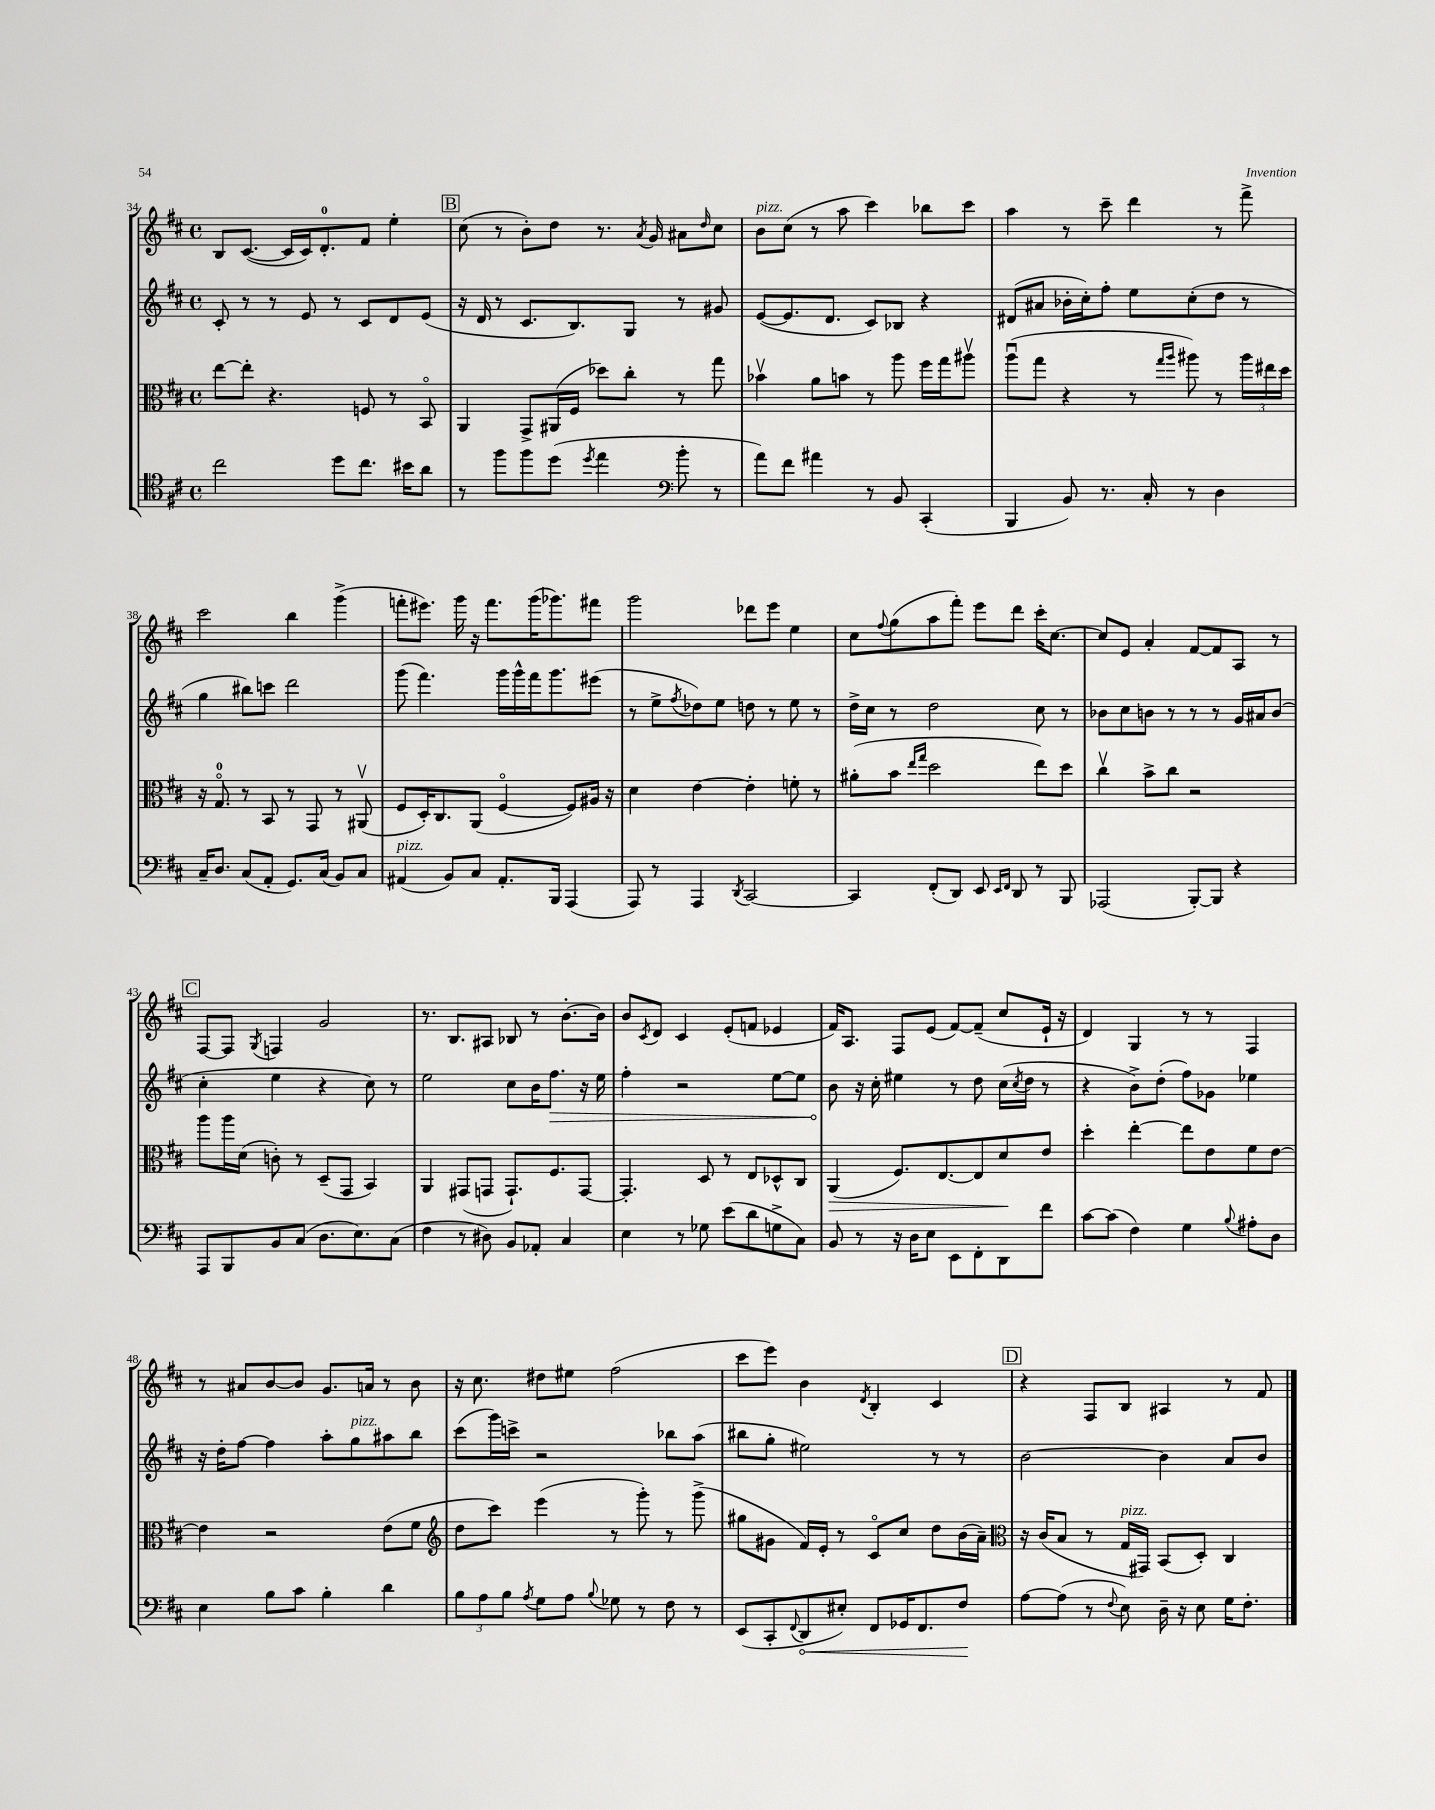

**kern	**dynam	**kern	**dynam	**kern	**dynam	**kern
*part4	*part4	*part3	*part3	*part2	*part2	*part1
*staff4	*staff4	*staff3	*staff3	*staff2	*staff2	*staff1
*clefC4	*	*clefC3	*	*clefG2	*	*clefG2
*k[f#c#]	*	*k[f#c#]	*	*k[f#c#]	*	*k[f#c#]
*M4/4	*	*M4/4	*	*M4/4	*	*M4/4
*met(c)	*	*met(c)	*	*met(c)	*	*met(c)
=34	=34	=34	=34	=34	=34	=34
2cc#\	.	[8ee\L	.	8c#'/	.	8B/L
.	.	8ee'\J]	.	8r	.	([8.c#/J
.	.	4.r	.	8r	.	.
.	.	.	.	.	.	16c#/LL]
.	.	.	.	8e/	.	16c#/J)
.	.	.	.	.	.	8.d'/
8dd\L	.	.	.	8r	.	.
8.cc#\J	.	8Fn/	.	8c#/L	.	8f#/J
.	.	8r	.	8d/	.	4ee'\
16b#X\KL	.	.	.	.	.	.
8a\J	.	8BB/	.	(8e/J	.	.
!!LO:REH:place=s1:t=B
=35	=35	=35	=35	=35	=35	=35
8r	.	4AA/	.	16r	.	(8cc#\
.	.	.	.	16d/	.	.
8ff#\L	.	.	.	8r	.	8r
8ff#\	.	8GG^/L	.	8.c#/L	.	8b'\L)
(8dd\J	.	(16AA#X/L	.	.	.	8dd\J
.	.	16F#/JJ	.	8.B/)	.	.
8qdd/	.	.	.	.	.	.
4ee\	.	8dd-X\L)	.	.	.	8.r
.	.	8cc#'\J	.	8G/J	.	.
.	.	.	.	.	.	8qa/
.	.	.	.	.	.	16g/
*clefF4	*	*	*	*	*	*
8b'\	.	8r	.	8r	.	8a#X\L
.	.	.	.	.	.	16qqdd/
8r	.	8gg\	.	8g#X/	.	8cc#\J
=36	=36	=36	=36	=36	=36	=36
!	!	!	!	!	!	!LO:TX:a:i:t=pizz.
8a\L)	.	4b-Xv\	.	([8e/L	.	8b\L
8f#\J	.	.	.	8.e/]	.	(8cc#\J
4a#X\	.	8a\L	.	.	.	8r
.	.	.	.	8.d/J	.	.
.	.	8bn\J	.	.	.	8aa\
8r	.	8r	.	8c#/L)	.	4ccc#\)
8BB/	.	8aa\	.	8B-X/J	.	.
(4CC#'/	.	16ff#\LL	.	4r	.	8bb-X\L
.	.	16gg\J	.	.	.	.
.	.	8aa#Xv\J	.	.	.	8ccc#\J
=37	=37	=37	=37	=37	=37	=37
4BBB/	.	(8aau\L	.	(8d#X/L	.	4aa\
.	.	8gg\J	.	8a#X/J	.	.
8BB/)	.	4r	.	16b-X'\LL	.	8r
.	.	.	.	16cc#'\J)	.	.
8.r	.	.	.	8ff#'\J	.	8ccc#~\
.	.	8r	.	8ee\L	.	4ddd\
16C#'/	.	.	.	.	.	.
.	.	16qqgg/LL	.	.	.	.
.	.	16qqaa/JJ	.	.	.	.
8r	.	8aa#X\)	.	(8cc#'\	.	.
4D\	.	8r	.	8dd\J	.	8r
.	.	24aa#\LL	.	8r	.	8fff#^\
.	.	24ee#X\	.	.	.	.
.	.	24dd\JJ	.	.	.	.
!!LO:LB:g=z
=38	=38	=38	=38	=38	=38	=38
16C#~/KL	.	16r	.	4gg\	.	2ccc#\
8.D/J	.	8.G/	.	.	.	.
(8C#/L	.	8r	.	8bb#X\L)	.	.
8AA'/J	.	8BB/	.	8cccn\J	.	.
8.GG/L)	.	8r	.	2ddd\	.	4bb\
.	.	8GG/	.	.	.	.
(16C#/Jk	.	.	.	.	.	.
8BB/L)	.	8r	.	.	.	(4ggg^\
8C#/J	.	(8AA#Xv/	.	.	.	.
=39	=39	=39	=39	=39	=39	=39
!LO:TX:a:i:t=pizz.	!	!	!	!	!	!
(4AA#X/	.	8F#/L	.	(8ggg\	.	8fffn'\L
.	.	16D'/K)	.	4.fff#\)	.	8.eee#X\J)
.	.	8.C#/	.	.	.	.
8BB/L)	.	.	.	.	.	.
.	.	.	.	.	.	16ggg\
8C#/J	.	(8AA/J	.	.	.	16r
.	.	.	.	.	.	8.fff\L
8.AA#'/L	.	[4F#/	.	16ggg\LL	.	.
.	.	.	.	16ggg^^\	.	.
.	.	.	.	16fff#\J	.	(16ggg\K
16BBB/Jk	.	.	.	8.ggg\	.	8.ggg-X\)
(4AAA/	.	8F#/L])	.	.	.	.
.	.	16A#X/Jk	.	(8eee#X\J	.	8fff#X\J
.	.	16r	.	.	.	.
=40	=40	=40	=40	=40	=40	=40
8AAA/)	.	4d\	.	8r	.	2ggg\
8r	.	.	.	8ee^\L	.	.
.	.	.	.	8qff#/	.	.
4AAA/	.	[4e\	.	8dd-X\)	.	.
.	.	.	.	8ee\J	.	.
8qDD/	.	.	.	.	.	.
[2CC#/	.	4e'\]	.	8ddn\	.	8ddd-X\L
.	.	.	.	8r	.	8eee\J
.	.	8fn'\	.	8ee\	.	4ee\
.	.	8r	.	8r	.	.
=41	=41	=41	=41	=41	=41	=41
4CC#/]	.	(8a#X'\L	.	16dd^\LL	.	8cc#\L
.	.	.	.	16cc#\JJ	.	.
.	.	.	.	.	.	8qqff#/
.	.	8b\J	.	8r	.	(8gg\
.	.	16qqee/LL	.	.	.	.
.	.	16qqgg/JJ	.	.	.	.
(8FF#'/L	.	2dd\	.	2dd\	.	8aa\
8DD/J)	.	.	.	.	.	8fff#'\J)
8EE/	.	.	.	.	.	8eee\L
16qqEE/LL	.	.	.	.	.	.
16qqFF#/JJ	.	.	.	.	.	.
8DD/	.	.	.	.	.	8ddd\J
8r	.	8ee\L)	.	8cc#\	.	16ccc#'\KL
.	.	.	.	.	.	[8.cc#\J
8BBB/	.	8dd\J	.	8r	.	.
=42	=42	=42	=42	=42	=42	=42
(2AAA-X/	.	4cc#v\	.	8b-X\L	.	8cc#/L]
.	.	.	.	8cc#\	.	8e/J
.	.	8b^\L	.	8bn\J	.	4a'/
.	.	8cc#\J	.	8r	.	.
[8BBB'/L)	.	2r	.	8r	.	[8f#/L
8BBB/J]	.	.	.	8r	.	8f#/]
4r	.	.	.	16g/LL	.	8A/J
.	.	.	.	16a#X/J	.	.
.	.	.	.	(8b/J	.	8r
!!LO:LB:g=z
!!LO:REH:place=s1:t=C
=43	=43	=43	=43	=43	=43	=43
8AAA/L	.	8aa\L	.	4cc#'\	.	[8F#/L
8BBB/	.	16aa\L	.	.	.	8F#/J]
.	.	(16d\JJ	.	.	.	.
.	.	.	.	.	.	8qG/
8BB/	.	8cn'\)	.	4ee\	.	4Fn/
(8C#/J	.	8r	.	.	.	.
8.D\L	.	(8D~/L	.	4r	.	2g/
.	.	8GG/J	.	.	.	.
8.E\)	.	.	.	.	.	.
.	.	4BB/)	.	8cc#\)	.	.
(8C#\J	.	.	.	8r	.	.
=44	=44	=44	=44	=44	=44	=44
4F#\	.	4AA/	.	2ee\	.	8.r
.	.	.	.	.	.	8.B/L
8r	.	(8GG#X/L	.	.	.	.
8D#X\)	.	8GGn/J	.	.	.	8A#X/J
8BB/L	.	8.GG`/L)	.	8cc#\L	.	8B-X/
8AA-X'/J	.	.	.	16b\K	.	8r
!	!	!	!	!	!LO:HP:b	!
.	.	8.F#/	.	8.ff#\J	>	.
4C#/	.	.	.	.	.	[8.b'\L
.	.	[8GG/J	.	16r	.	.
.	.	.	.	16ee\	.	16b\Jk]
=45	=45	=45	=45	=45	=45	=45
4E\	.	4.GG'/]	.	4ff#'\	.	8b/L
.	.	.	.	.	.	8qc#/
.	.	.	.	.	.	8d/J
8r	.	.	.	2r	.	4c#/
8G-X\	.	8D/	.	.	.	.
(8e\L	.	8r	.	.	.	(8e'/L
8d\	.	8E/L	.	.	.	8fn/J
8Gn^\	.	8D-X^^/	.	[8ee\L	.	4e-X/
8C#\J)	.	8C#/J	.	8ee\J]	.	.
=46	=46	=46	=46	=46	=46	=46
!	!	!	!LO:HP:b	!	!	!
8BB/	.	(4AA/	>	8b\	.	16f#/KL)
.	.	.	.	.	.	8.A/J
8r	.	.	.	16r	]	.
.	.	.	.	16cc#'\	.	.
16r	.	8.F#/L)	.	4ee#X\	.	8F#/L
16D\KL	.	.	.	.	.	.
8E\J	.	.	.	.	.	(8e/J
.	.	[8.E/	.	.	.	.
8EE\L	.	.	.	8r	.	[8f#/L)
8FF#'\	.	8E/]	.	8dd\	.	(8f#~/J]
8DD\	.	8d/	.	(16cc#\LL	.	8cc#/L
.	.	.	.	8qcc#/	.	.
.	.	.	.	16dd\JJ	.	.
8f#\J	.	8e/J	]	8r	.	16e`/Jk
.	.	.	.	.	.	16r
=47	=47	=47	=47	=47	=47	=47
[8c#\L	.	4dd'\	.	4r	.	4d/)
(8c#\J]	.	.	.	.	.	.
4F#\)	.	[4ee'\	.	8b^\L)	.	4G/
.	.	.	.	(8dd'\J	.	.
4G\	.	8ee\L]	.	8ff#\L)	.	8r
.	.	8e\	.	8g-X\J	.	8r
8qqB/	.	.	.	.	.	.
8A#X'\L	.	8f#\	.	4ee-X\	.	4F#/
8D\J	.	[8e\J	.	.	.	.
!!LO:LB:g=z
=48	=48	=48	=48	=48	=48	=48
4E\	.	4e\]	.	16r	.	8r
.	.	.	.	16dd'\KL	.	.
.	.	.	.	[8ff#\J	.	8a#X/L
8B\L	.	2r	.	4ff#\]	.	[8b/
8c#\J	.	.	.	.	.	8b/J]
4B'\	.	.	.	8aa'\L	.	8.g/L
!	!	!	!	!LO:TX:a:i:t=pizz.	!	!
.	.	.	.	8gg\	.	.
.	.	.	.	.	.	16an/Jk
4d\	.	(8e\L	.	8aa#X\	.	8r
.	.	8f#\J	.	8bb\J	.	8b\
=49	=49	=49	=49	=49	=49	=49
*	*	*clefG2	*	*	*	*
12B\L	.	8dd\L	.	(8ccc#\L	.	16r
.	.	.	.	.	.	8.cc#\
12A\	.	.	.	.	.	.
.	.	8ccc#\J)	.	16ggg\L)	.	.
12B\J	.	.	.	.	.	.
.	.	.	.	16cccn^\JJ	.	.
8qA/	.	.	.	.	.	.
8G\L	.	(4eee\	.	2r	.	8dd#X\L
8A\J	.	.	.	.	.	8ee#X\J
8qqB/	.	.	.	.	.	.
8G-X\	.	8r	.	.	.	(2ff#\
8r	.	8ggg'\)	.	.	.	.
8F#\	.	8r	.	8bb-X\L	.	.
8r	.	(8ggg^\	.	(8aa\J	.	.
=50	=50	=50	=50	=50	=50	=50
(8EE/L	.	8gg#X\L	.	8bb#X\L	.	8ccc#\L
8CC#'/	.	8g#X\J	.	8gg'\J	.	8eee\J)
8qqFF#/	.	.	.	.	.	.
!	!LO:HP:b	!	!	!	!	!
8DD/	<	16f#/LL)	.	2ee#X\)	.	4b\
.	.	16e'/JJ	.	.	.	.
8E#X'/J)	.	8r	.	.	.	.
.	.	.	.	.	.	8qd/
8FF#/L	.	8c#/L	.	.	.	4B'/
16GG-X/K	.	8cc#/J	.	.	.	.
8.FF#/	.	.	.	.	.	.
.	.	8dd\L	.	8r	.	4c#/
8F#/J	.	(16b\L	.	8r	.	.
.	.	16a~\JJ)	.	.	.	.
.	[	.	.	.	.	.
!!LO:REH:place=s1:t=D
=51	=51	=51	=51	=51	=51	=51
*	*	*clefC3	*	*	*	*
[8A\L	.	16r	.	[2b\	.	4r
.	.	(16c#/KL	.	.	.	.
(8A\J]	.	8B/J	.	.	.	.
8r	.	8r	.	.	.	8F#/L
8qqF#/	.	.	.	.	.	.
!	!	!LO:TX:a:i:t=pizz.	!	!	!	!
8E\)	.	16G/LL	.	.	.	8B/J
.	.	16GG#X/JJ)	.	.	.	.
16D~\	.	(8BB/L	.	4b\]	.	4A#X/
16r	.	.	.	.	.	.
8E\	.	8D'/J)	.	.	.	.
16G\KL	.	4C#/	.	8a/L	.	8r
8.F#'\J	.	.	.	.	.	.
.	.	.	.	8b/J	.	8f#/
==	==	==	==	==	==	==
*-	*-	*-	*-	*-	*-	*-
